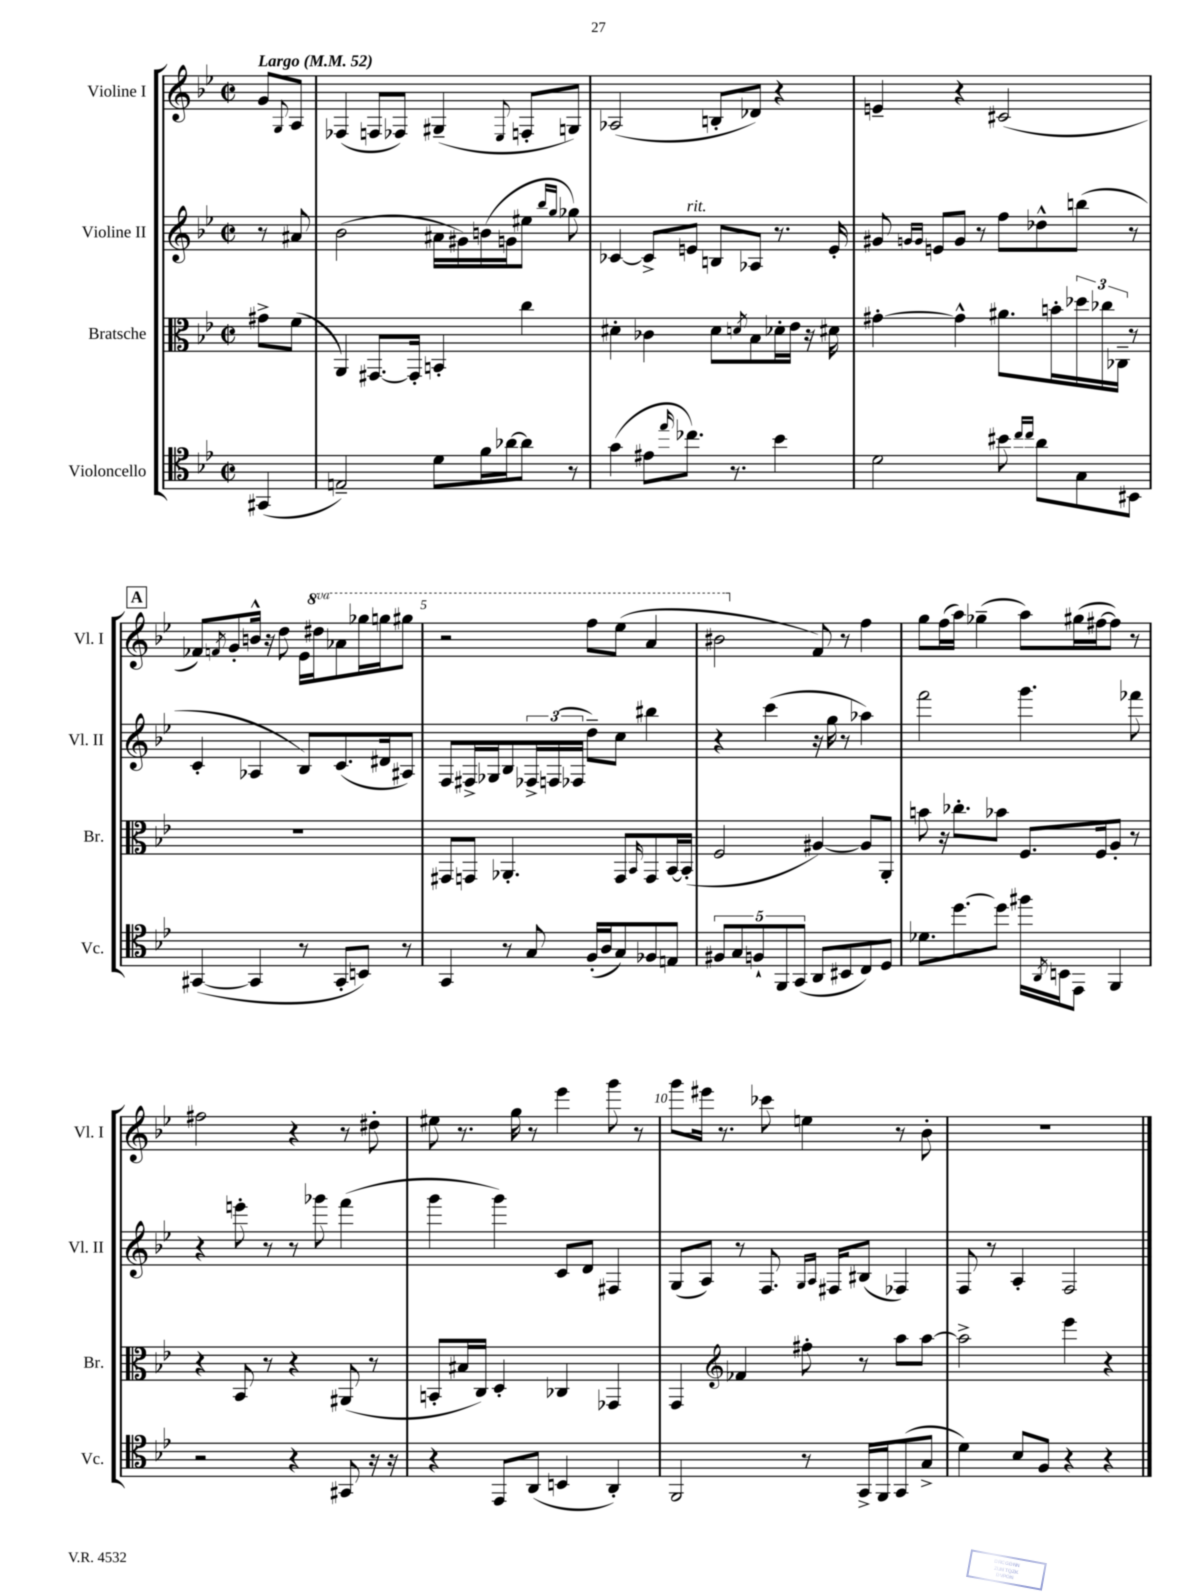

**kern	**kern	**kern	**kern
*part4	*part3	*part2	*part1
*staff4	*staff3	*staff2	*staff1
*I"Violoncello	*I"Bratsche	*I"Violine II	*I"Violine I
*I'Vc.	*I'Br.	*I'Vl. II	*I'Vl. I
*clefC4	*clefC3	*clefG2	*clefG2
*k[b-e-]	*k[b-e-]	*k[b-e-]	*k[b-e-]
*M2/2	*M2/2	*M2/2	*M2/2
*met(c|)	*met(c|)	*met(c|)	*met(c|)
*MM52	*MM52	*MM52	*MM52
=	=	=	=
!	!	!	!LO:TX:a:B:t=Largo
(4GG#X/	8g#X^\L	8r	8g/L
.	.	.	8qqG/
.	(8f\J	8a#X/	8A/J
=1	=1	=1	=1
2En~/)	4AA/)	(2b-\	(4F-X/
.	[8.GG#X/L	.	8Fn/L
.	.	.	8F-X/J)
.	16GG#'/Jk]	.	.
8d\L	4BBn'/	16a#X\LL	(4G#X~/
.	.	16g#X\)	.
16f\L	.	(16bn\	.
[16a-X\J	.	16gn\J	.
.	.	.	8qqE-/
8a-\J]	4cc\	8ee#X\J	8Fn'/L
.	.	16qqbb-/LL	.
.	.	16qqgg/JJ	.
8r	.	8gg-X\)	8Gn/J)
=2	=2	=2	=2
(4g\	4d#X'\	[4c-X/	(2A-X/
8e#X\L	4c-X\	8c-^/L]	.
16qqee-/	.	.	.
!	!	!LO:TX:a:i:t=rit.	!
8.cc-X\J)	.	8en/J	.
.	8d#\L	8Bn/L	8Bn'/L
8.r	.	.	.
.	8qdn/	.	.
.	8B-\	8A-X/J	8d-X/J)
4b-\	16d-X'\L	8.r	4r
.	16e-\JJ	.	.
.	16r	.	.
.	16d#X\	16e'/	.
=3	=3	=3	=3
2d\	[4g#X'\	8g#X/	4en~/
.	.	16qqgn/LL	.
.	.	16qqg/JJ	.
.	.	8en/L	.
.	4g#^^\]	8g/J	4r
.	.	8r	.
8b#X\	8.a#X\L	8ff\L	(2c#X/
16qqcc/LL	.	.	.
16qqcc/JJ	.	.	.
8a\L	.	8dd-X^^\	.
.	16bn'\L	.	.
8G\	24dd-X\	(8bbn\J	.
.	24cc-X\	.	.
.	24C-X~\JJ	.	.
8BB#X\J	8r	8r	.
!!LO:LB:g=z
!!LO:REH:place=s1:t=A
=4	=4	=4	=4
([4GG#X/	1r	4c'/	8f-X/L)
.	.	.	8qfn/
.	.	.	8g'/
4GG#/]	.	4A-X/	16bn^^/Jk
.	.	.	16r
.	.	.	8dd\
8r	.	8B-/L)	16e-\LL
*	*	*	*8va
.	.	.	16ddd#X\J
8GG#'/L	.	(8.c/	8aa-X\
8BBn/J)	.	.	16ggg-X\L
.	.	16d#X/k	16gggn\J
8r	.	8A#X/J)	8ggg#X\J
=5	=5	=5	=5
4GG/	8GG#X/L	8F/L	2r
.	8GGn/J	16F#X^/L	.
.	.	16G-X/J	.
8r	4.AA-X'/	8B-/	.
8G/	.	24F-X^/L	.
.	.	(24Fn/	.
.	.	24F-X/JJ	.
(16F'/LL	.	8dd~\L)	8fff\L
16A/J	.	.	.
8G/)	8GG/L	8cc\J	(8eee-\J
.	16qqBB-/	.	.
8F-X/	8GG/	4bb#X\	4aa/
8En/J	[16BB-/L	.	.
.	(16BB-'/JJ]	.	.
=6	=6	=6	=6
10F#X/L	2F/	4r	2bb#X\
10G/	.	.	.
10Fn`/	.	.	.
.	.	(4ccc\	.
10FF/	.	.	.
(10GG/J	.	.	.
*	*	*	*X8va
8AA/L	[4A#X/)	16r	8f/)
.	.	16gg\	.
8BB#X/	.	8r	8r
8C/)	8A#/L]	4aa-X\)	4ff\
8D/J	8AA'/J	.	.
=7	=7	=7	=7
8.d-X\L	8bn\	2fff\	8gg\L
.	16r	.	(16ff\L
[8.dd\	8.cc-X'\L	.	16aa\JJ)
.	.	.	(4gg-X~\
8dd\J]	8b-X\J	.	.
16ff#X\LL	8.F/L	4.ggg\	8aa\L)
8qAA/	.	.	.
16BBn\J	.	.	.
8EE-\J	.	.	(16gg#X\L
.	16F/k	.	[16ff#X\J
4FF/	8A'/J	.	8ff#\J])
.	8r	8fff-X\	8r
!!LO:LB:g=z
=8	=8	=8	=8
2r	4r	4r	2ff#X\
.	8BB-/	8eeen'\	.
.	8r	8r	.
4r	4r	8r	4r
.	.	8ggg-X\	.
8GG#X/	(8AA#X/	(4fff\	8r
16r	8r	.	8dd#X'\
16r	.	.	.
=9	=9	=9	=9
4r	8BBn'/L	4ggg\	8ee#X\
.	16B#X/L	.	8.r
.	16C/JJ)	.	.
8EE-/L	4D'/	4ggg\)	.
.	.	.	16gg\
(8AA/J	.	.	8r
4BBn/	4C-X/	8c/L	4eee-\
.	.	8d/J	.
4AA'/)	4GG-X/	4F#X/	8ggg\
.	.	.	8r
=10	=10	=10	=10
2FF/	4GG/	(8G/L	8ggg\L
.	.	8A/J)	16eee#X\Jk
.	.	.	8.r
*	*clefG2	*	*
.	4f-X/	8r	.
.	.	8.F/	8ccc-X\
8r	8ff#X'\	.	4een\
.	.	16qqG/LL	.
.	.	16qqA/JJ	.
.	.	16F#X/KL	.
16GG^/LL	8r	(8B#X/J	.
16FF/J	.	.	.
(8GG/	8aa\L	4F-X/)	8r
8G^/J	[8aa\J	.	8b-'\
=11	=11	=11	=11
4d\)	2aa^\]	8F/	1r
.	.	8r	.
8B-/L	.	4A'/	.
8F/J	.	.	.
4r	4eee-\	2F/	.
4r	4r	.	.
==	==	==	==
*-	*-	*-	*-
